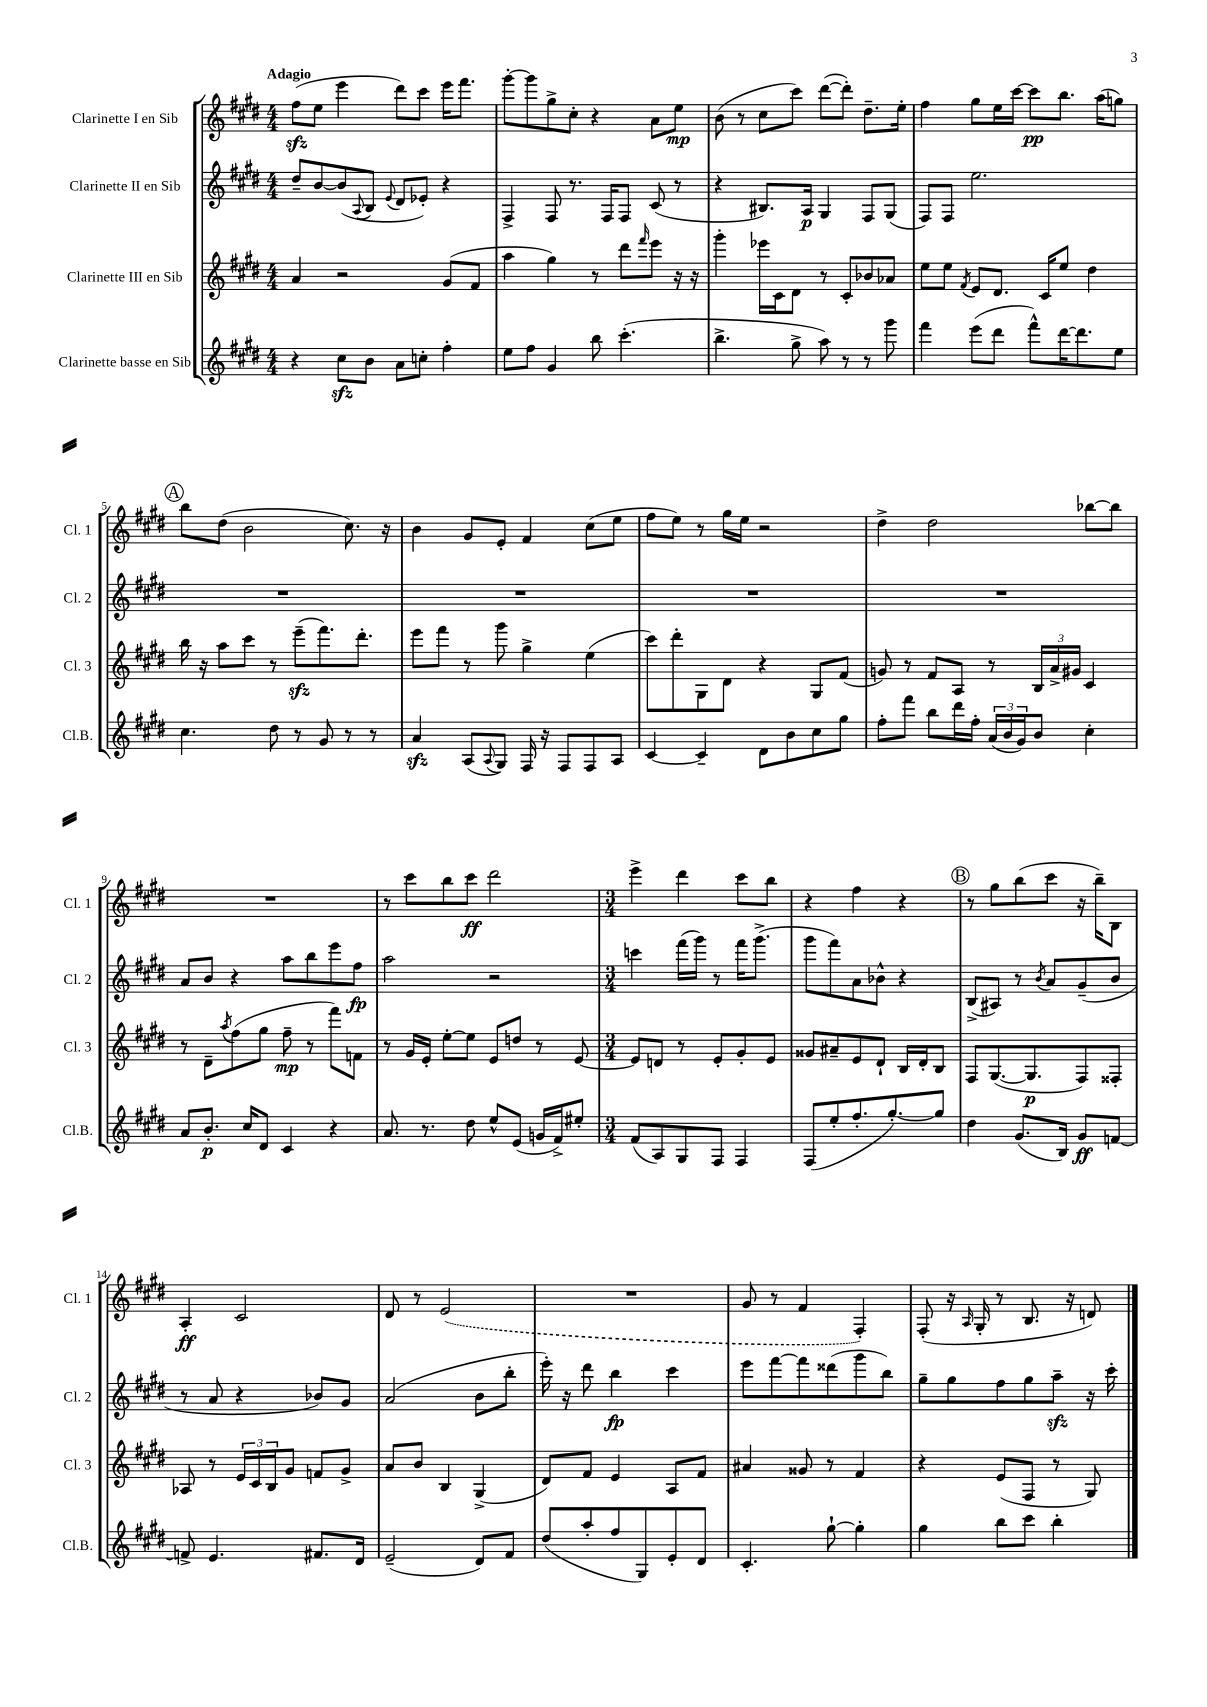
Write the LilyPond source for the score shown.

<<
\new StaffGroup <<
\new Staff = "s0" \with { instrumentName = "Clarinette I en Sib" shortInstrumentName = "Cl. 1" } {
    \clef treble \key e \major \numericTimeSignature \time 4/4 \tempo "Adagio"
    fis''8\sfz( e''8 e'''4 dis'''8) cis'''8 e'''16 fis'''8. |
    gis'''8~-. gis'''8 gis''8-> cis''8-. r4 a'8 e''8\mp |
    b'8( r8 cis''8 cis'''8) dis'''8~( dis'''8-.) dis''8.-- e''16-. |
    fis''4 gis''8 e''16 cis'''16~ cis'''8\pp b''8. a''16( g''8) |
    \mark \markup { \circle "A" } b''8 dis''8( b'2 cis''8.) r16 |
    b'4 gis'8 e'8-. fis'4 cis''8( e''8 |
    fis''8 e''8) r8 gis''16 e''16 r2 |
    dis''4-> dis''2 bes''8~ bes''8 |
    R1 |
    r8 cis'''8 b''8 cis'''8\ff dis'''2 |
    \numericTimeSignature \time 3/4 e'''4-> dis'''4 cis'''8 b''8 |
    r4 fis''4 r4 |
    \mark \markup { \circle "B" } r8 gis''8 b''8( cis'''8 r16 b''16--) b8 |
    a4-.\ff cis'2 |
    dis'8 r8 \once \slurDashed e'2( |
    R2. |
    gis'8 r8 fis'4 fis4-.) |
    fis8-.( r16 \grace { a16 } gis16-. r8 b8. r16 d'8) \bar "|." |
}
\new Staff = "s1" \with { instrumentName = "Clarinette II en Sib" shortInstrumentName = "Cl. 2" } {
    \clef treble \key e \major \numericTimeSignature \time 4/4
    dis''8-- b'8~ b'8( \appoggiatura { a8 } b8 \appoggiatura { e'8 } dis'8 ees'8-.) r4 |
    fis4-> fis8 r8. fis16 fis8 cis'8( r8 |
    r4 bis8.) a16\p gis4 fis8 gis8( |
    fis8) fis8 e''2. |
    \mark \markup { \circle "A" } R1 |
    R1 |
    R1 |
    R1 |
    a'8 b'8 r4 a''8 b''8 e'''8 fis''8\fp |
    a''2 r2 |
    \numericTimeSignature \time 3/4 c'''4 fis'''16( gis'''16) r8 fis'''16 gis'''8.->( |
    gis'''8 fis'''8) a'8 bes'8-^ r4 |
    \mark \markup { \circle "B" } b8->( ais8) r8 \acciaccatura { b'8 } a'8 gis'8--( b'8 |
    r8 a'8 r4 bes'8) gis'8 |
    a'2( b'8 b''8-. |
    e'''16-.) r16 dis'''8 b''4\fp cis'''4 |
    e'''8 fis'''8~ fis'''8 disis'''8( gis'''8 b''8) |
    gis''8-- gis''8 fis''8 gis''8 a''8--\sfz r16 cis'''16-. \bar "|." |
}
\new Staff = "s2" \with { instrumentName = "Clarinette III en Sib" shortInstrumentName = "Cl. 3" } {
    \clef treble \key e \major \numericTimeSignature \time 4/4
    a'4 r2 gis'8( fis'8 |
    a''4 gis''4) r8 dis'''8 \grace { fis'''16 } e'''8 r16 r16 |
    gis'''4-. ees'''16 cis'16 dis'8 r8 cis'8-. bes'8 aes'8 |
    e''8 e''8 \acciaccatura { fis'8 } e'8 dis'8. cis'16 e''8 dis''4 |
    \mark \markup { \circle "A" } b''16 r16 a''8 cis'''8 r8 e'''8--\sfz( fis'''8.) dis'''8.-. |
    e'''8 fis'''8 r8 gis'''8 gis''4-> e''4( |
    cis'''8) dis'''8-. gis8 dis'8 r4 gis8 fis'8( |
    g'8) r8 fis'8 a8 r8 \tuplet 3/2 { b16 a'16-> gis'16 } cis'4 |
    r8 dis'8-- \acciaccatura { a''8 } fis''8( gis''8 fis''8--\mp r8 fis'''8) f'8 |
    r8 gis'16 e'16-. e''8~-. e''8 e'8 d''8 r8 e'8~ |
    \numericTimeSignature \time 3/4 e'8 d'8 r8 e'8-. gis'8-. e'8 |
    gisis'8 ais'8-- e'8 dis'8-! b16 dis'16-. b8 |
    \mark \markup { \circle "B" } fis8 gis8.~( gis8.\p fis8) fisis8-. |
    aes8 r8 \tuplet 3/2 { e'16 cis'16 b16 } gis'8 f'8 gis'8-> |
    a'8 b'8 b4 gis4->( |
    dis'8) fis'8 e'4 a8 fis'8 |
    ais'4 gisis'8 r8 fis'4 |
    r4 e'8( fis8 r8 gis8) \bar "|." |
}
\new Staff = "s3" \with { instrumentName = "Clarinette basse en Sib" shortInstrumentName = "Cl.B." } {
    \clef treble \key e \major \numericTimeSignature \time 4/4
    r4 cis''8\sfz b'8 a'8 c''8-. fis''4-. |
    e''8 fis''8 gis'4 b''8 cis'''4.-.( |
    b''4.-> gis''8-> a''8) r8 r8 gis'''8 |
    fis'''4 e'''8( dis'''8 fis'''8-^) dis'''16~ dis'''8. e''8 |
    \mark \markup { \circle "A" } cis''4. dis''8 r8 gis'8 r8 r8 |
    a'4\sfz a8( \appoggiatura { a8 } gis8) fis16 r16 fis8 fis8 a8 |
    cis'4~ cis'4-- dis'8 b'8 cis''8 gis''8 |
    fis''8-. fis'''8 b''8 dis'''16 fis''16-. \tuplet 3/2 { a'16( b'16 gis'16) } b'8 cis''4-. |
    a'8 b'8.-.\p cis''16 dis'8 cis'4 r4 |
    a'8. r8. dis''8 e''8-^ e'8( g'16 fis'16->) eis''8-. |
    \numericTimeSignature \time 3/4 fis'8( a8) gis8 fis8 fis4 |
    fis8( e''8-. fis''8.-. gis''8.~-.) gis''8 |
    \mark \markup { \circle "B" } dis''4 gis'8.( b16) gis'8\ff f'8~ |
    f'8-> e'4. fis'8. dis'16 |
    e'2--( dis'8) fis'8 |
    dis''8( a''8-. fis''8 gis8) e'8-. dis'8 |
    cis'4.-. gis''8~-! gis''4-. |
    gis''4 b''8 cis'''8 b''4-. \bar "|." |
}
>>
>>
